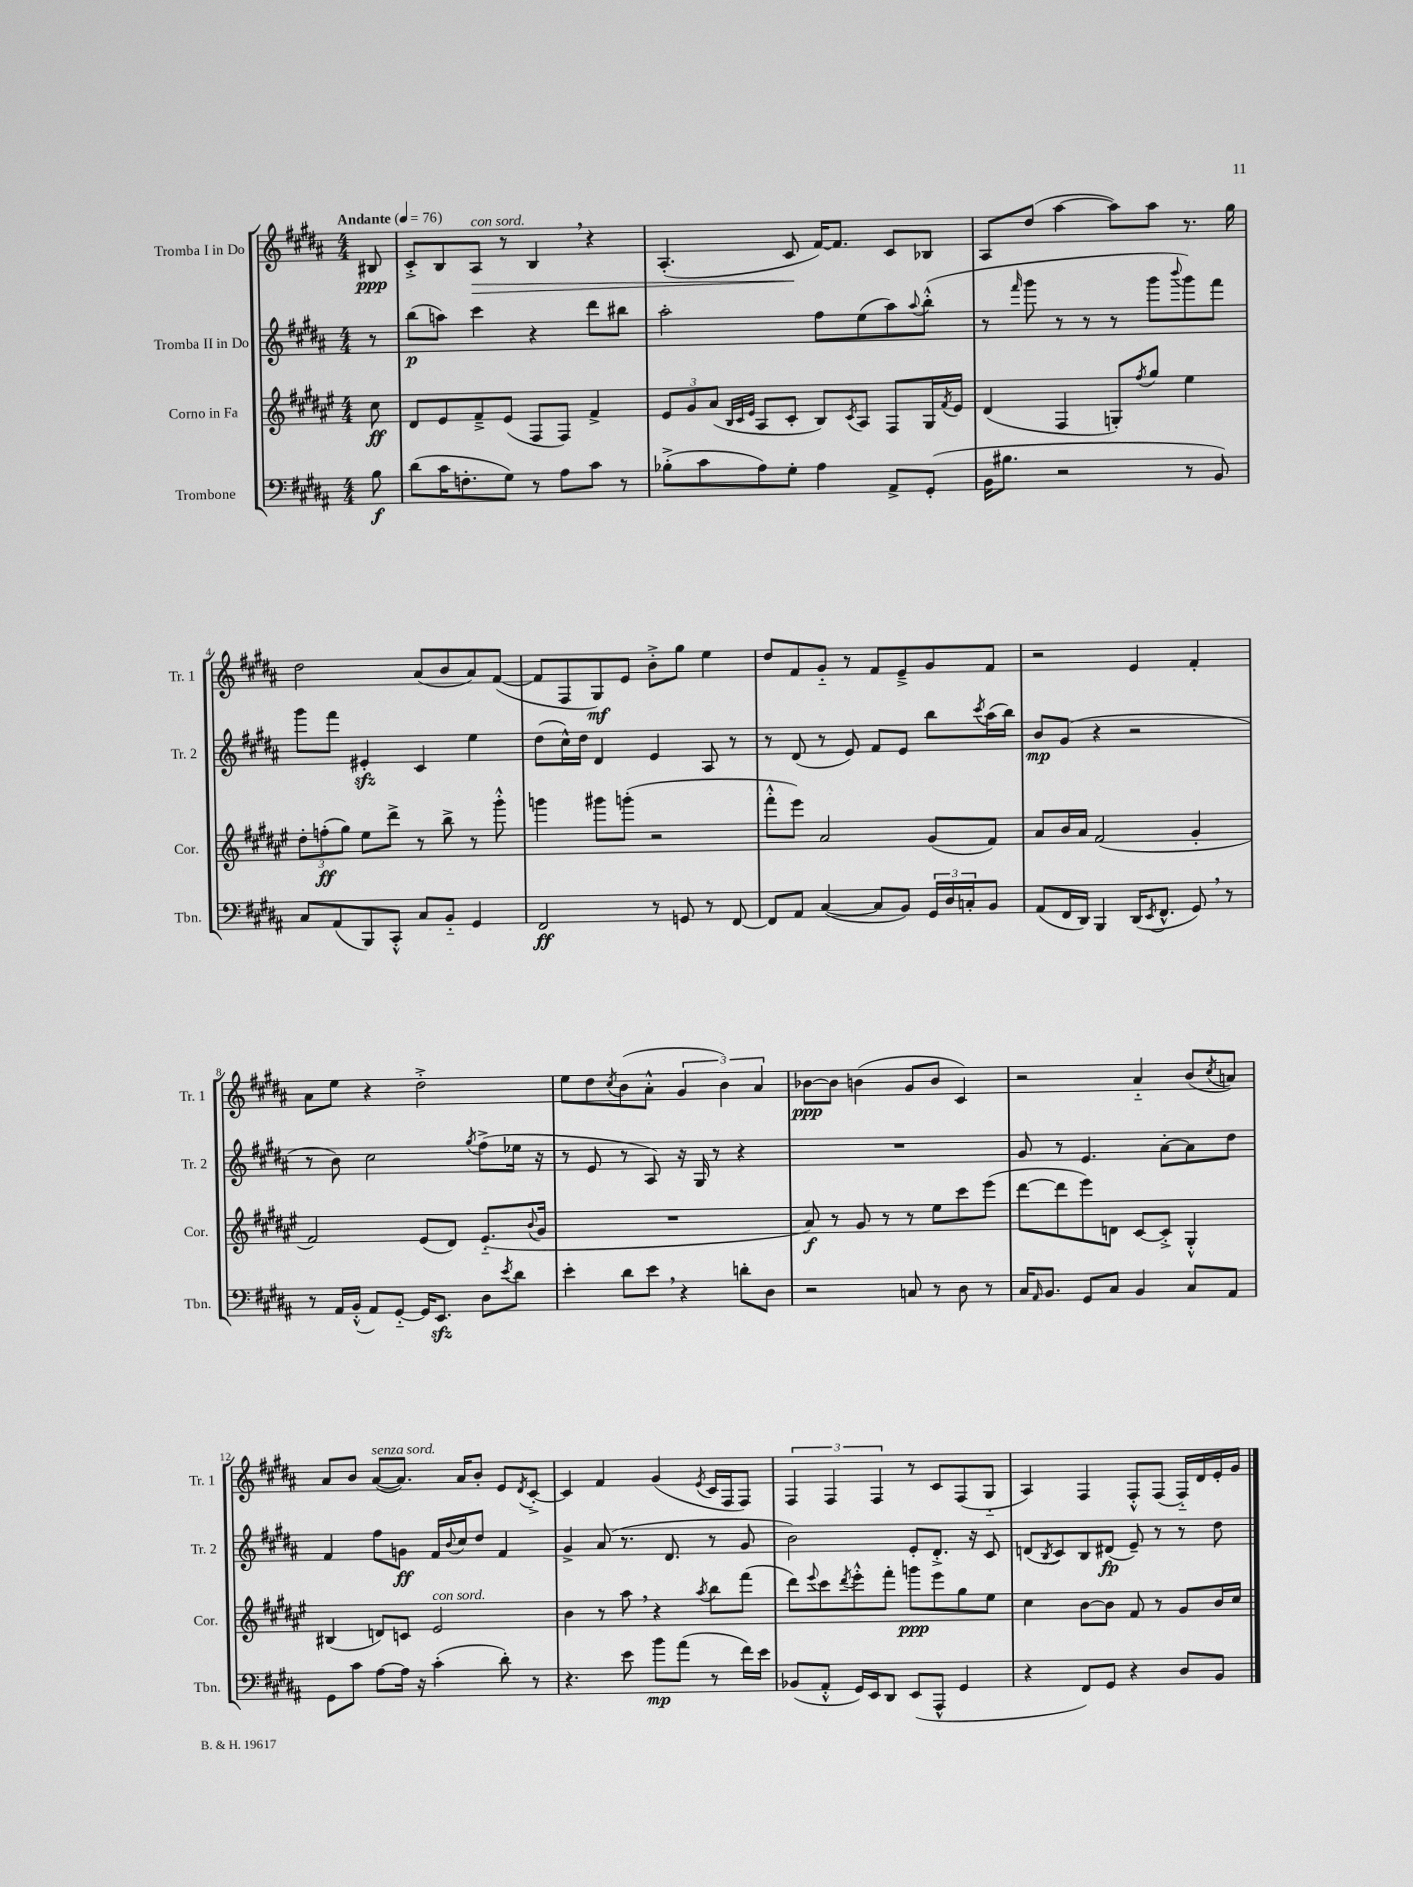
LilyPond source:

<<
\new StaffGroup <<
\new Staff = "s0" \with { instrumentName = "Tromba I in Do" shortInstrumentName = "Tr. 1" } {
    \clef treble \key b \major \numericTimeSignature \time 4/4 \partial 8 \tempo "Andante" 4 = 76
    bis8\ppp |
    cis'8-.-> b8 ais8\>^\markup { \italic "con sord." } r8 b4 \breathe r4 |
    ais4.-.( cis'8\! fis'16~) fis'8. cis'8 bes8 |
    ais8 dis''8( ais''4~ ais''8) ais''8 r8. gis''16 |
    dis''2 ais'8( b'8 ais'8) fis'8~( |
    fis'8 fis8 gis8\mf) e'8 b'8-.-> gis''8 e''4 |
    dis''8 fis'8 gis'8-_ r8 fis'8 e'8---> gis'8 fis'8 |
    r2 e'4 fis'4-. |
    ais'8 e''8 r4 dis''2-.-> |
    e''8 dis''8 \acciaccatura { cis''8 } b'8( ais'8-.-^ \tuplet 3/2 { gis'4 b'4) ais'4 } |
    bes'8~\ppp bes'8 b'4( gis'8 b'8 cis'4) |
    r2 ais'4-_ b'8( \acciaccatura { cis''8 } a'8) |
    ais'8 b'8 ais'8~^\markup { \italic "senza sord." }( ais'8.) ais'16 b'8-. e'8 \acciaccatura { dis'8 } cis'8~-.-> |
    cis'4 fis'4 gis'4( \acciaccatura { e'8 } cis'16 fis16 fis8) |
    \tuplet 3/2 { fis4 fis4 fis4 } r8 cis'8 fis8( gis8-_ |
    ais4) fis4 fis8-.-^ fis8( fis16-_) dis'16 e'16-. gis'16 \bar "|." |
}
\new Staff = "s1" \with { instrumentName = "Tromba II in Do" shortInstrumentName = "Tr. 2" } {
    \clef treble \key b \major \numericTimeSignature \time 4/4 \partial 8
    r8 |
    b''8\p( a''8) cis'''4 r4 dis'''8 bis''8 |
    ais''2-. fis''8 e''8( ais''8) \appoggiatura { ais''8 } b''8-.-^( |
    r8 \grace { fis'''16 } gis'''8 r8 r8 r8 gis'''8 \appoggiatura { b'''8 } gis'''8) fis'''8 |
    gis'''8 fis'''8 eis'4-.\sfz cis'4 e''4 |
    dis''8( cis''16-^) dis''16 dis'4 e'4 ais8 r8 |
    r8 dis'8( r8 e'8) fis'8 e'8 b''8 \acciaccatura { cis'''8 } ais''16( b''16) |
    b'8\mp gis'8( r4 r2 |
    r8 b'8) cis''2 \acciaccatura { gis''8 } fis''8->( ees''16 r16 |
    r8 e'8 r8 ais8) r16 gis16 r8 r4 |
    R1 |
    gis'8 r8 e'4. ais'8~-. ais'8 dis''8 |
    fis'4 fis''8 g'8\ff fis'16 \appoggiatura { b'8 } cis''16 dis''8 fis'4 |
    gis'4-> ais'8( r8. dis'8. r8 gis'8 |
    b'2) e'8-. dis'8.-.-> r16 cis'8 |
    d'8( \acciaccatura { b8 } cis'8) b8 dis'8\fp( e'8--) r8 r8 dis''8 \bar "|." |
}
\new Staff = "s2" \with { instrumentName = "Corno in Fa" shortInstrumentName = "Cor." } {
    \clef treble \key fis \major \numericTimeSignature \time 4/4 \partial 8
    cis''8\ff |
    dis'8 eis'8 fis'8---> eis'8( fis8 fis8) fis'4-> |
    \tuplet 3/2 { eis'8 gis'8 ais'8( } \grace { b32 cis'32 eis'32 } ais8 cis'8-. b8) \acciaccatura { cis'8 } ais8 fis8 gis16 \acciaccatura { fis'8 } eis'16 |
    dis'4( fis4 g8-.) \acciaccatura { fis''8 } gis''8 eis''4 |
    \tuplet 3/2 { dis''8-. f''8-.\ff( gis''8) } eis''8 dis'''8-> r8 b''8-> r8 gis'''8-.-^ |
    g'''4 gis'''8 g'''8-.( r2 |
    fis'''8-.-^ eis'''8) ais'2 gis'8( fis'8) |
    ais'8 b'16 ais'16 fis'2( gis'4-. |
    fis'2) eis'8( dis'8) eis'8.-_( \appoggiatura { b'8 } gis'16 |
    R1 |
    ais'8\f) r8 gis'8 r8 r8 eis''8 cis'''8 eis'''8( |
    dis'''8~ dis'''8 eis'''8) d'8 cis'8~ cis'8-.-> gis4-.-^ |
    bis4( d'8) c'8 eis'2^\markup { \italic "con sord." } |
    b'4 r8 ais''8 \breathe r4 \acciaccatura { ais''8 } b''8 fis'''8( |
    dis'''8) \appoggiatura { eis'''8 } cis'''8 \acciaccatura { dis'''8 } eis'''8-.-^ fis'''8-. g'''8\ppp eis'''8 gis''8 eis''8 |
    cis''4 b'8~ b'8 fis'8 r8 gis'8 b'16 cis''16 \bar "|." |
}
\new Staff = "s3" \with { instrumentName = "Trombone" shortInstrumentName = "Tbn." } {
    \clef bass \key b \major \numericTimeSignature \time 4/4 \partial 8
    b8\f |
    dis'8( cis'16 f8.-. gis8) r8 ais8 cis'8 r8 |
    bes8-.->( cis'8 ais8) gis8-. ais4 ais,8-> gis,8-.( |
    b,16 bis8. r2 r8 b,8) |
    cis8 ais,8( b,,8) cis,8-.-^ cis8 b,8-_ gis,4 |
    fis,2\ff r8 g,8 r8 fis,8~ |
    fis,8 ais,8 cis4~( cis8 b,8) \tuplet 3/2 { gis,16 dis16 c16-. } b,8 |
    ais,8( fis,16 dis,16) b,,4 dis,16( \acciaccatura { e,8 } fis,8.-^ gis,8) \breathe r8 |
    r8 ais,16 b,16-.-^( ais,8) gis,8~-_ gis,16 e,8.\sfz dis8 \acciaccatura { e'8 } dis'8 |
    e'4-. dis'8 e'8 \breathe r4 d'8-. dis8 |
    r2 c8 r8 dis8 r8 |
    cis16 \grace { ais,16 } b,8. gis,8 cis8 b,4 cis8 ais,8 |
    gis,8 cis'8 ais8~ ais16 r16 cis'4-.( dis'8-.) r8 |
    r4. e'8 b'8\mp ais'8( r8 fis'16) e'16 |
    bes,8( ais,8-.-^ gis,16) e,16 dis,8 e,8( ais,,8-^ gis,4 |
    r4 fis,8) gis,8 r4 dis8 b,8 \bar "|." |
}
>>
>>
